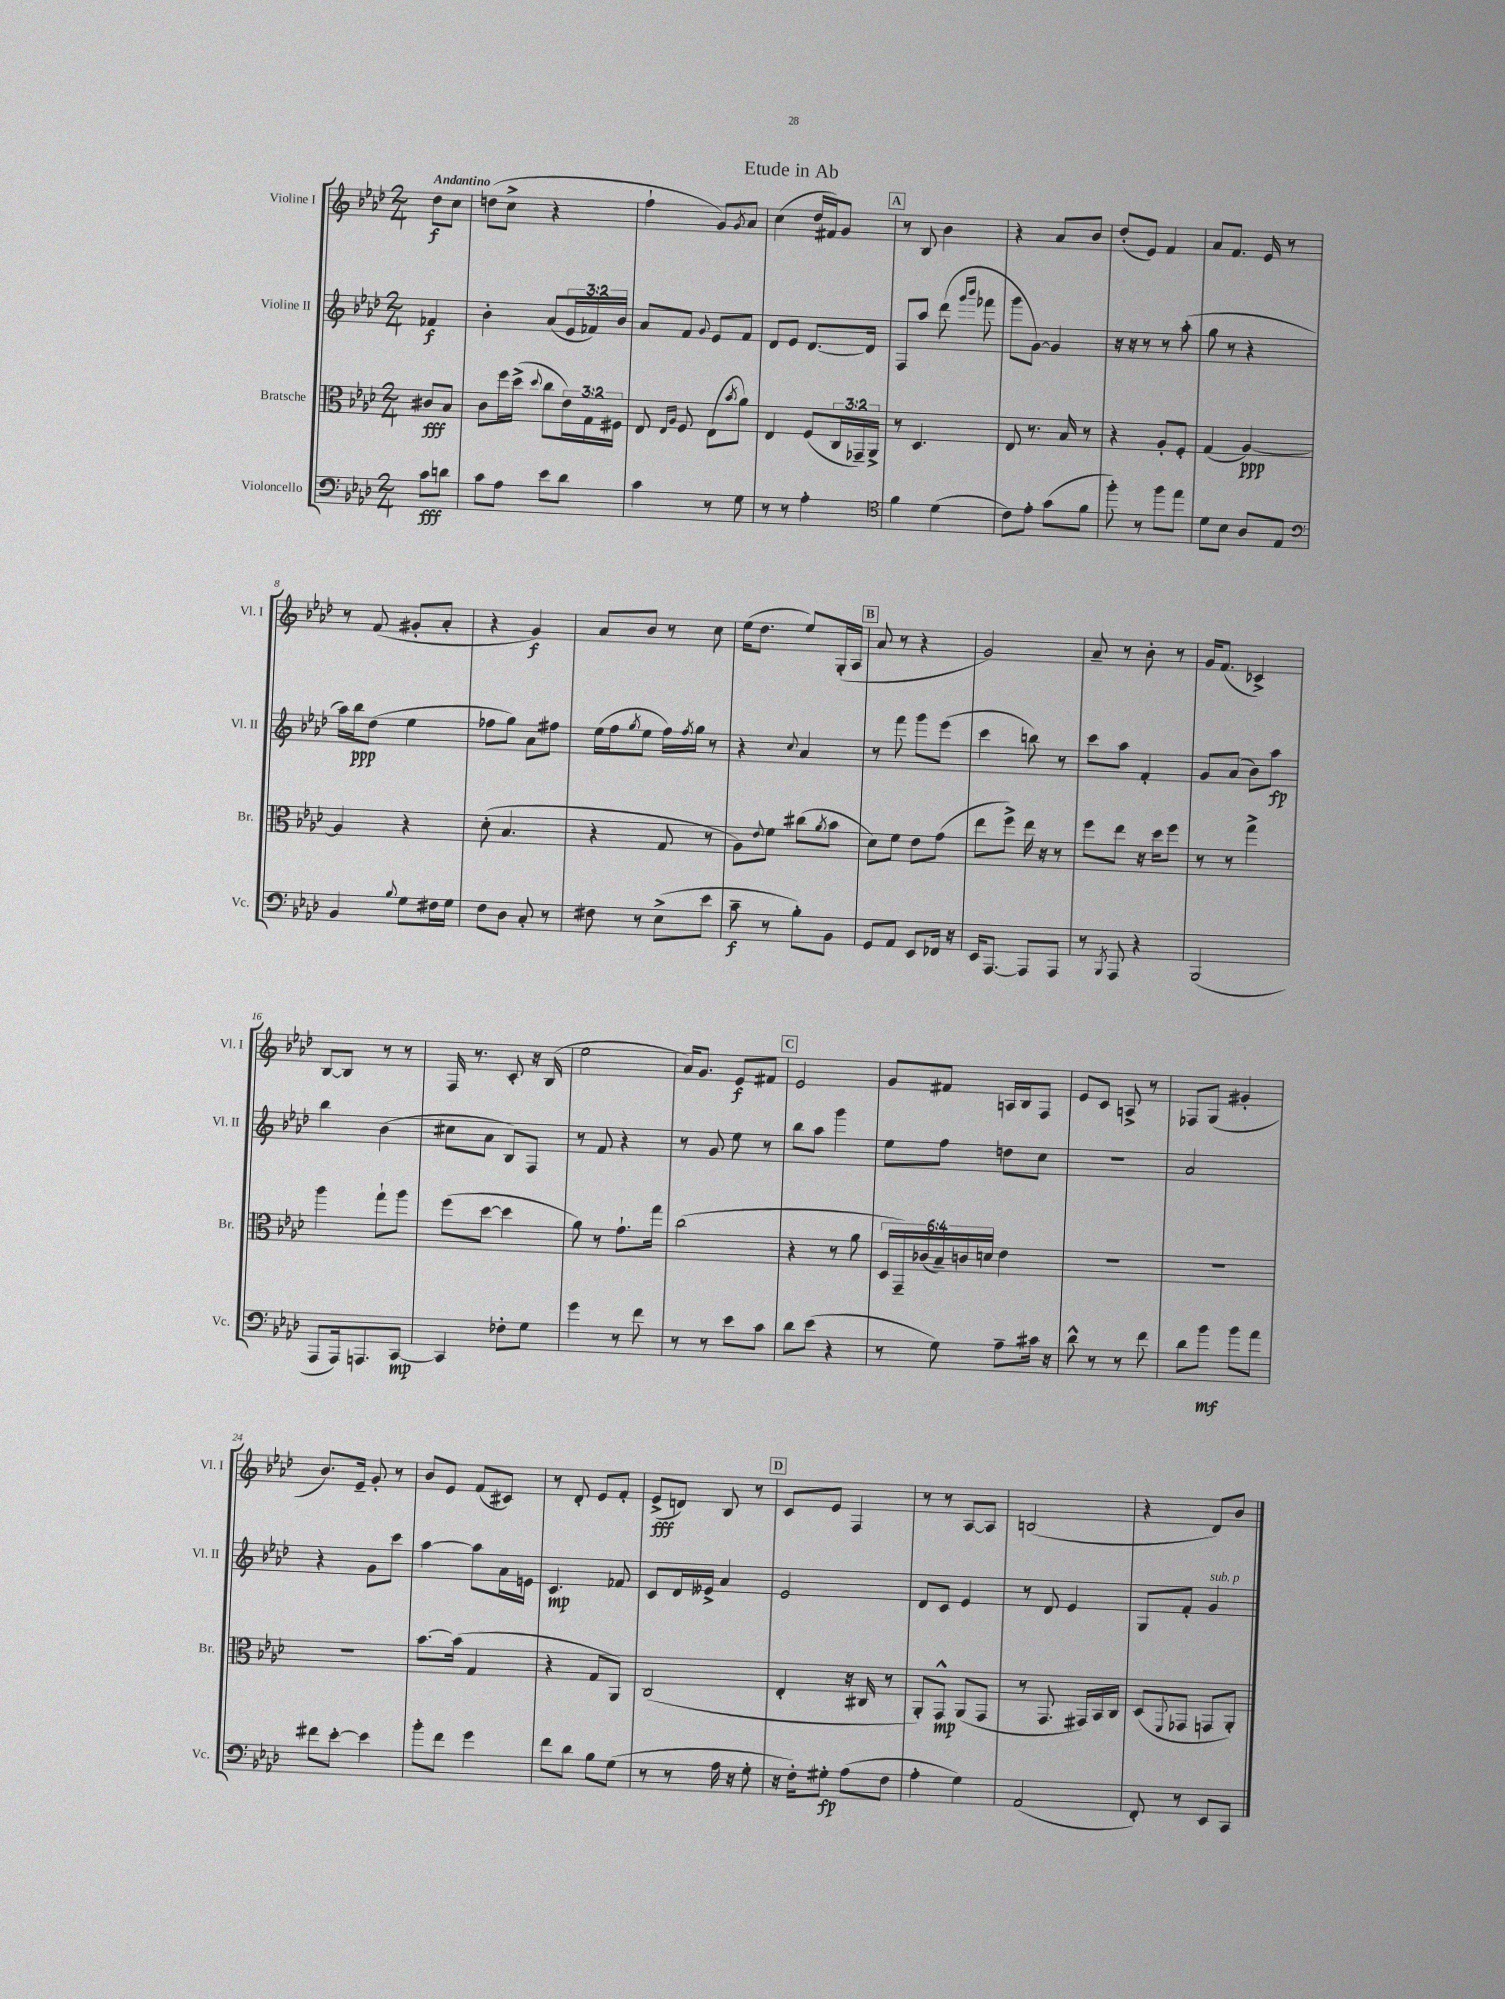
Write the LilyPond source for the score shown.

\header { title = "Etude in Ab" }
<<
\new StaffGroup <<
\new Staff = "s0" \with { instrumentName = "Violine I" shortInstrumentName = "Vl. I" } {
    \clef treble \key aes \major \numericTimeSignature \time 2/4 \partial 4 \tempo "Andantino"
    des''8\f c''8 |
    d''8( c''8-> r4 |
    f''4-! g'8) \acciaccatura { g'8 } aes'8 |
    c''4( des''16 fis'16) g'8 |
    \mark \markup { \box "A" } r8 bes8 bes'4 |
    r4 aes'8 bes'8 |
    des''8-.( ees'8) f'4 |
    aes'8 f'8. ees'16 r8 |
    r8 f'8( gis'8-. aes'8-. |
    r4 g'4\f) |
    aes'8 bes'8 r8 c''8 |
    ees''16( des''8. ees''8) g16-.( aes16 |
    \mark \markup { \box "B" } aes'8 r8 r4 |
    g'2) |
    aes'8-- r8 bes'8-. r8 |
    g'16 f'8.( ces'4->) |
    bes8~ bes8 r8 r8 |
    f16 r8. c'8-. r16 bes16( |
    ees''2 |
    aes'16) g'8. ees'8\f fis'8 |
    \mark \markup { \box "C" } ees'2 |
    g'8 fis'8 a16 bes16 f8 |
    ees'8 c'8 a8-> r8 |
    fes8 g8( gis'4-. |
    bes'8.) ees'16-- g'8-. r8 |
    bes'8 ees'8 f'8( cis'8) |
    r8 des'8-. ees'8 f'8-. |
    ees'8->\fff( d'8) bes8 r8 |
    \mark \markup { \box "D" } c'8 ees'8 f4 |
    r8 r8 aes8~ aes8 |
    b2( |
    r4 des'8) bes'8 \bar "|." |
}
\new Staff = "s1" \with { instrumentName = "Violine II" shortInstrumentName = "Vl. II" } {
    \clef treble \key aes \major \numericTimeSignature \time 2/4 \override Staff.TupletNumber.text = #tuplet-number::calc-fraction-text \partial 4
    fes'4\f |
    bes'4-. aes'8( \tuplet 3/2 { ees'16 fes'16) bes'16 } |
    aes'8 f'8 \appoggiatura { g'8 } ees'8 f'8 |
    des'8 ees'8 des'8.~ des'16 |
    \mark \markup { \box "A" } f8 aes''8 des'''8( \grace { g'''16 bes'''16 } fes'''8 |
    g'''8 g'8~) g'4 |
    r16 r16 r8 r8 aes''8-.( |
    g''8 r8 r4 |
    aes''16) bes''16\ppp des''8( ees''4 |
    fes''8 g''8) aes'8 fis''8 |
    ees''16( f''16 \acciaccatura { g''8 } ees''8 f''16) \acciaccatura { f''8 } g''16 r8 |
    r4 \appoggiatura { c''8 } aes'4 |
    \mark \markup { \box "B" } r8 f'''8 g'''8 ees'''8( |
    c'''4 b''8) r8 |
    c'''8 aes''8 f'4-. |
    g'8 aes'8( bes'8) aes''8\fp |
    bes''4 bes'4( |
    cis''8 aes'8 bes8) f8 |
    r8 f'8 r4 |
    r8 g'8 ees''8 r8 |
    \mark \markup { \box "C" } bes''8 aes''8 g'''4 |
    ees''8 f''8 d''8 c''8 |
    R2 |
    aes'2 |
    r4 g'8 c'''8 |
    aes''4~ aes''8 aes'16 e'16 |
    c'4.\mp fes'8 |
    c'8 des'16 eeses'16-> aes'4 |
    \mark \markup { \box "D" } ees'2 |
    des'8 c'8 ees'4 |
    r8 des'8 ees'4 |
    g8 f'8-. g'4^\markup { \italic "sub. p" } \bar "|." |
}
\new Staff = "s2" \with { instrumentName = "Bratsche" shortInstrumentName = "Br." } {
    \clef alto \key aes \major \numericTimeSignature \time 2/4 \override Staff.TupletNumber.text = #tuplet-number::calc-fraction-text \partial 4
    cis'8\fff bes8 |
    c'8 f''16 des''16->( \appoggiatura { des''8 } c''8 \tuplet 3/2 { ees'16) g16 fis16 } |
    ees8 \grace { ees16 aes16 } f8 ees8( \acciaccatura { bes'8 } aes'8) |
    ees4 f8( \tuplet 3/2 { c16 ges,16--) aes,16-> } |
    \mark \markup { \box "A" } r8 des4. |
    ees8 r8. bes16 r8 |
    r4 aes8-. f8-. |
    g4( aes4~\ppp) |
    aes4 r4 |
    des'8-.( bes4. |
    r4 g8 r8 |
    aes8) \appoggiatura { ees'8 } f'8 cis''8( \acciaccatura { aes'8 } bes'8 |
    \mark \markup { \box "B" } des'8) f'8 ees'8 g'8( |
    ees''8 f''8->) ees''16 r16 r8 |
    f''8 ees''8 r16 des''16 f''8 |
    r8 r8 g''4-> |
    aes''4 g''8-! aes''8 |
    f''8( des''8~ des''4 |
    aes'8) r8 g'8.-! g''16 |
    c''2( |
    \mark \markup { \box "C" } r4 r8 aes'8 |
    \tuplet 6/4 { des16 g,16--) ces'16( bes16--) c'16 d'16 } ees'4 |
    R2 |
    R2 |
    R2 |
    bes'8.~ bes'16( g4 |
    r4 g8 aes,8) |
    c2( |
    \mark \markup { \box "D" } ees4-. r16 cis16 r8 |
    aes,8-.) g,8-^\mp aes,8( g,8 |
    r8 g,8. gis,16) bes,16 c16 |
    des8( \appoggiatura { f,8 } ges,8 g,8 aes,8-.) \bar "|." |
}
\new Staff = "s3" \with { instrumentName = "Violoncello" shortInstrumentName = "Vc." } {
    \clef bass \key aes \major \numericTimeSignature \time 2/4 \partial 4
    c'8\fff d'8 |
    c'8 aes8 ees'8 des'8 |
    c'4 r8 g8 |
    r8 r8 aes4-. |
    \mark \markup { \box "A" } \clef tenor f'4 des'4( |
    c'8) ees'8-. g'8( f'8 |
    f''8-.) r8 f''8 ees''8 |
    des'8 bes8 aes8 ees8 |
    \clef bass bes,4 \appoggiatura { bes8 } g8 fis16 g16 |
    f8 des8 c8-. r8 |
    fis8 r8 ees8->( ees'8 |
    c'8--\f r8 bes8-.) bes,8 |
    \mark \markup { \box "B" } g,8 aes,8 ees,8 fes,16 r16 |
    ees,16 aes,,8.~ aes,,8 aes,,8 |
    r8 \acciaccatura { bes,,8 } aes,,8 r4 |
    bes,,2( |
    aes,,8 aes,,16) a,,8. c,8~\mp |
    c,4 fes8-. g8 |
    g'4 r8 f'8 |
    r8 r8 ees'8 c'8 |
    \mark \markup { \box "C" } des'8 ees'8( r4 |
    r8 g8) aes8-- cis'16 r16 |
    des'8-^ r8 r8 f'8 |
    des'8 bes'8\mf bes'8 aes'8 |
    fis'8 ees'8~-. ees'4 |
    bes'8-. f'8 g'4 |
    f'8 des'8 bes8 g8( |
    r8 r8 aes16 r16 g8-. |
    \mark \markup { \box "D" } r16 f16-.) gis8-.\fp aes8( f8 |
    aes4-. g4) |
    aes,2( |
    f,8-.) r8 ees,8 c,8 \bar "|." |
}
>>
>>
